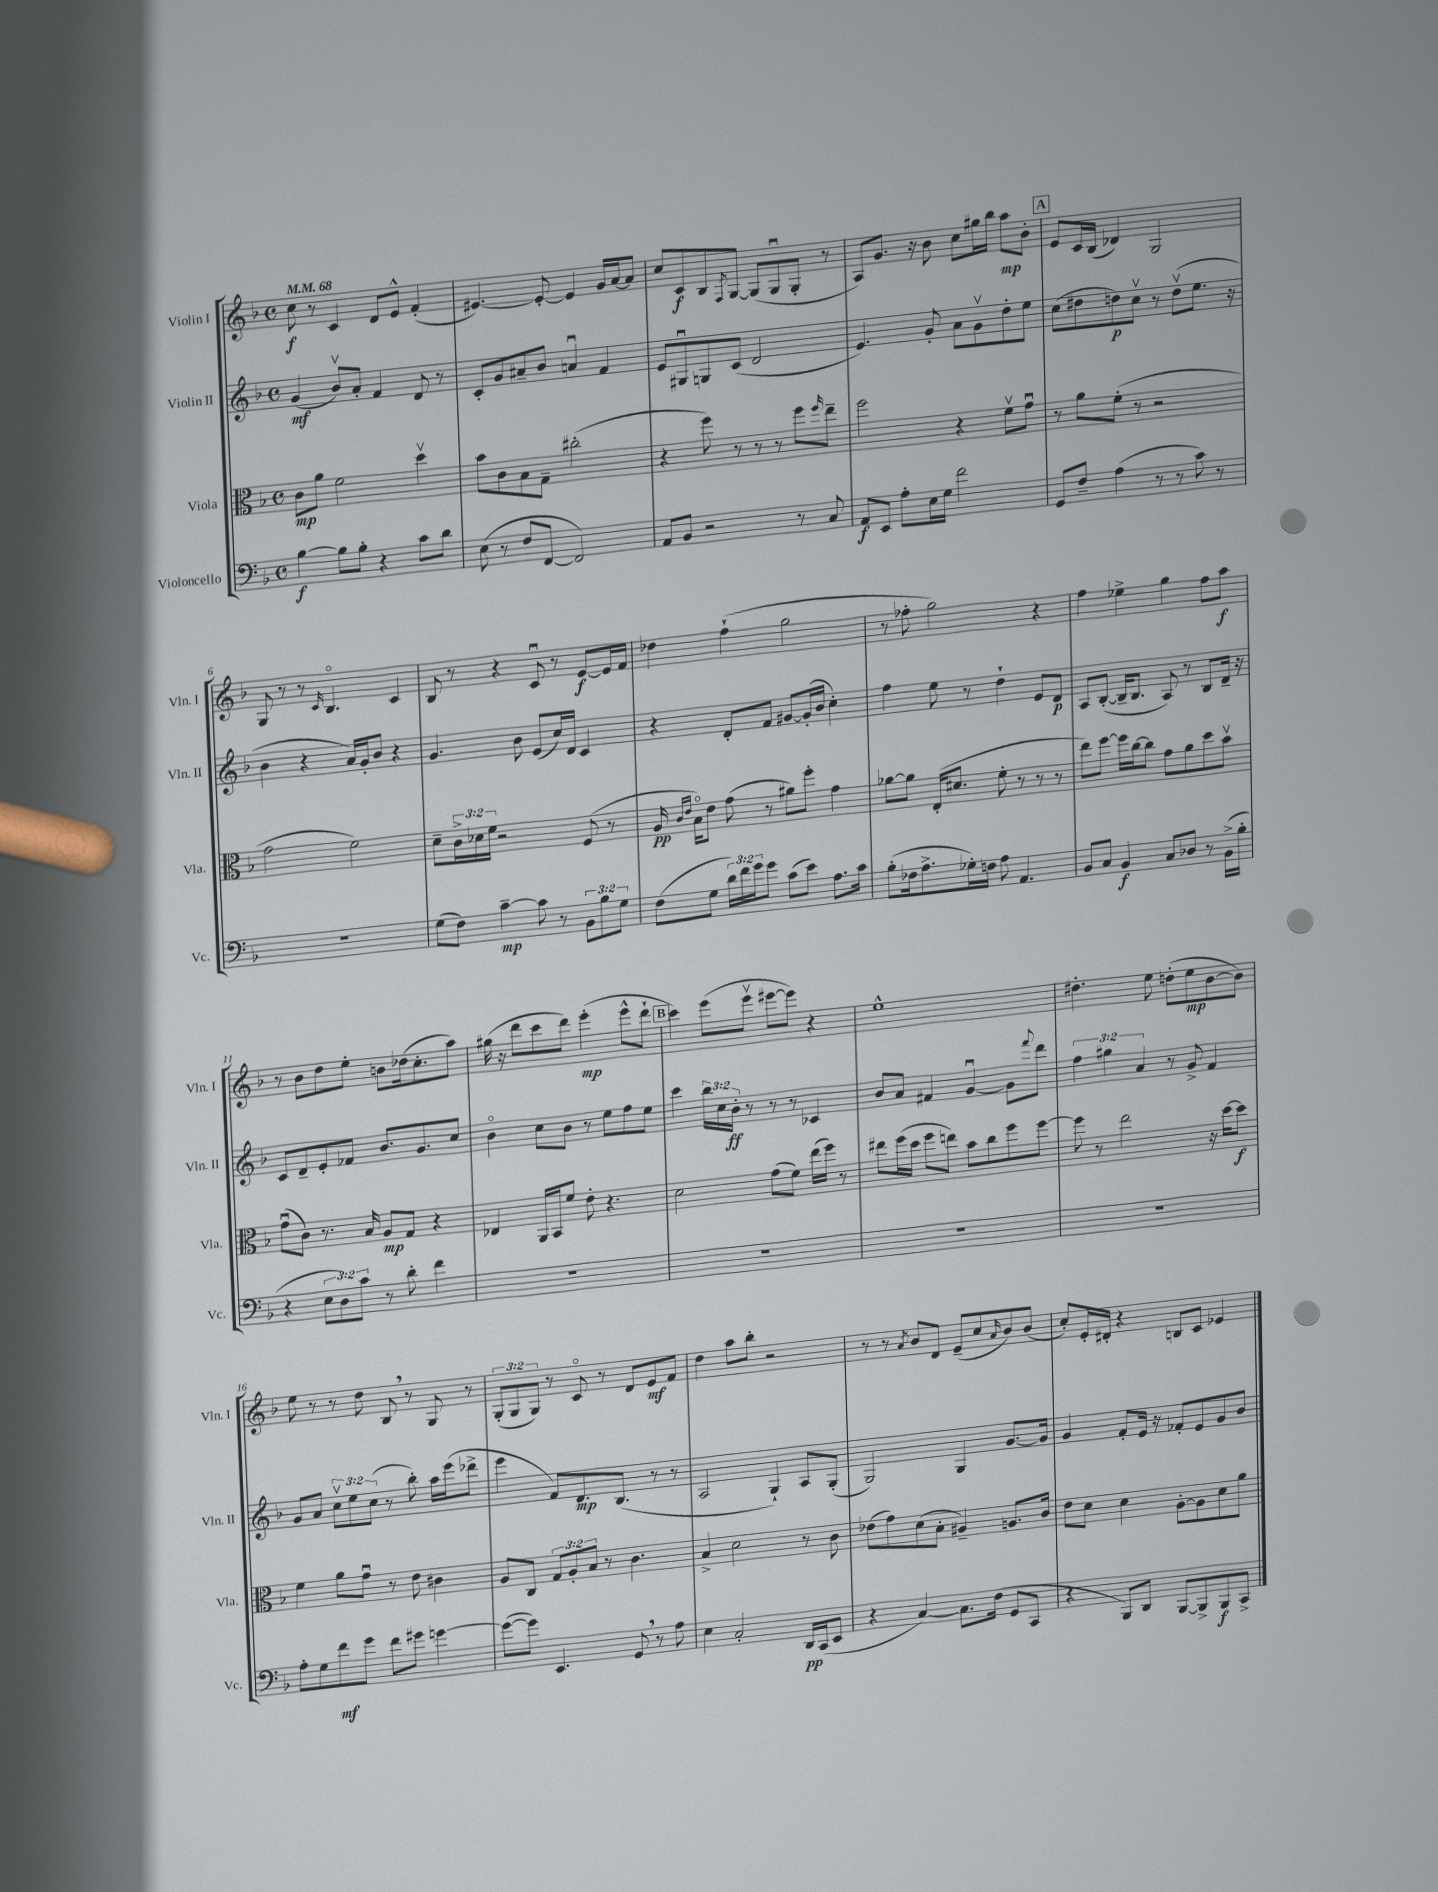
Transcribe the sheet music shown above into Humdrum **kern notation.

**kern	**kern	**kern	**kern
*staff4	*staff3	*staff2	*staff1
*clefF4	*clefC3	*clefG2	*clefG2
*k[b-]	*k[b-]	*k[b-]	*k[b-]
*M4/4	*M4/4	*M4/4	*M4/4
*met(c)	*met(c)	*met(c)	*met(c)
*MM68	*MM68	*MM68	*MM68
[4B-	8c	(4g	8cc
.	8a	.	8r
8B-]	2f	8b-v)	4c
8B-'	.	8a'	.
4r	.	4f	8d
.	.	.	8e^^
8c	4ddv	8d	(4f'
8d	.	8r	.
=	=	=	=
(8E	8b-	8c'	[4.e#)
8r	8c	8g	.
8F	8B-	8a#~	.
[8FF	8G~	8b-	8e#'_
2FF])	(2cc#'	4au	4e#]
.	.	4f	16g
.	.	.	[16a
.	.	.	8a]
=	=	=	=
8AA	4r	8e	8cc
8BB-	.	8G#u	8c
2r	8ff)	8G	8B-
.	.	.	8qF
.	8r	(8c	[8G
.	8r	2d	(8G]
.	8r	.	8Gu
8r	8ff	.	8G'
.	16qqff	.	.
8C	8ee~	.	8r
=	=	=	=
8AA	2ff	4.e)	8A)
8EE	.	.	8.g
8A'	.	.	.
.	.	.	16r
16E	.	8g'	8b-
16G	.	.	.
2f	4r	8a	8cc
.	.	8gv	16gg#
.	.	.	16bb-
.	8fv	8dd'	8aa
.	8gu	8ee	8b-'
=	=	=	=
8GG	8r	(8cc	8e
8F~	8a	8dd#	16c
.	.	.	(16B-
(4A	(8f'	8dd)	4d-)
.	8r	8ccv	.
8r	2r	8r	2G
8r	.	(8ddv	.
8c)	.	8.ee	.
8r	.	.	.
.	.	16r	.
=	=	=	=
1r	2g	4b-	8G
.	.	.	8r
.	.	4r	8r
.	.	.	16qqc
.	.	.	4.B-o
.	2f)	16a)	.
.	.	16g'	.
.	.	8b-	.
.	.	4r	4c
=	=	=	=
(8G	8d~	4.g	8B-
8F)	24c^	.	8r
.	24d-	.	.
.	24f	.	.
[4c~	2r	.	4r
.	.	8b-	.
8c]	.	(8e	8cu
8r	.	16cc)	8r
.	.	16d	.
12BB-	(8F	4c	[8e
12B-	.	.	.
.	8r	.	16e]
12G	.	.	.
.	.	.	16f
=	=	=	=
(8F	16A	4r	4dd-
.	16qqc	.	.
.	16qqe	.	.
.	16B-o)	.	.
8G	8e	.	.
24d)	(8g	8d'	(4ff`
24f	.	.	.
24g	.	.	.
8g	8r	8f	.
(8c	8a#)	[8g#	2gg
8e)	8ff'	(16g#']	.
.	.	16b-	.
8.A	4g	4cc')	.
16c	.	.	.
=	=	=	=
(8B-'	[8a-	4ff	8r
16F-	8a-]	.	8ff-'
8.A^	.	.	.
.	(16E'	8ee	2gg)
.	8.d#	.	.
16G-')	.	8r	.
16F	.	.	.
8A	8f'	4dd`	.
4.AA	8r	.	.
.	8r	8e	4r
.	8r	8d	.
=	=	=	=
8BB-	8ee)	8A	4ff
8C	[8ff	([8B-'	.
4BB-	16ff]	16B-~]	4ee-^
.	[16cc	8.B-	.
.	8cc]	.	.
8C	8g	8A)	4gg
8D-	8a	8r	.
8r	8dd	8B-	8ff
(16BB-^	8b-v	16d~	8aa
16B-'	.	16r	.
=	=	=	=
4r	(8gu	8c	8r
.	8c)	8d~	8b-
12E	8.r	8e'	8dd
12D)	.	.	.
.	.	8f-	8ee'
12c	.	.	.
.	16B-	.	.
8r	8A	8.b-	8b
8d'	8G	.	(16dd-
.	.	8.g	8.cc'
4f	4r	.	.
.	.	8cc	8aa)
=	=	=	=
1r	4E-	4b-o	(16gg#
.	.	.	16r
.	.	.	8ddd
.	16AA	8cc	8ccc
.	16BB-	.	.
.	8f	8b-	8ddd)
.	8e'	8r	(4eee'
.	4.r	8ee	.
.	.	8ff	8eee^^
.	.	8ee	8ddd`
=	=	=	=
1r	2d	4ccc	4ccc)
.	.	24bb-	(8eee
.	.	24cc	.
.	.	24b-'	.
.	.	8r	8eeev
.	(8g	8r	[8eee#
.	8f)	8r	8eee#])
.	(16ee	4c-	4r
.	16ff)	.	.
.	8r	.	.
=	=	=	=
1r	8ee#	8b-	1ee^^
.	(16ff	8a	.
.	16dd	.	.
.	8ff	4f#	.
.	8ee)	.	.
.	8b-	[4gu	.
.	8cc	.	.
.	8ff	8g]	.
.	.	8qqfff	.
.	[8ff	8ddd	.
=	=	=	=
1r	8ff]	6ff	4.dd#'
.	8r	.	.
.	.	6gg#	.
.	2ee	.	.
.	.	6a	.
.	.	.	8ee
.	.	8r	(8dd'
.	.	8g^	8ee
.	16r	4f	[8b-
.	[16dd	.	.
.	8dd]	.	8b-])
=	=	=	=
8A'	4f	8g	8ee
8G	.	8a	8r
8f	8a	12ccv	8r
.	.	12ee	.
8g	8gu	.	8dd
.	.	(12cc	.
8f	8r	8r	8B-
8g#	8e	8bb-')	8r
[4g	4c#	16aa	8G
.	.	(16eee	.
.	.	8ddd-^	8r
=	=	=	=
(8g_	8A	4eee	(12G'
.	.	.	12G
8g])	8C	.	.
.	.	.	12G)
4.EE	12G	8f)	8r
.	12A'	.	.
.	.	8.d	8co
.	12B-	.	.
.	8r	.	8r
.	.	(8.B-	.
8GG	4.c	.	8d
8r	.	8r	8e
8A	.	8r	8f
=	=	=	=
4E	4B-^	2A	4dd
2C'	2d	.	8aa
.	.	.	8bb-'
.	.	4G`)	2r
16DD	8r	8A	.
(16CC	.	.	.
8EE	8c	(8G'	.
=	=	=	=
4r	(8e-	2G)	8r
.	8g)	.	8r
.	.	.	8qa
[4C)	(8d	.	8b-
.	8B-'	.	8d
8.C]	4A#~)	4G	(8e~
.	.	.	8cc
(16F	.	.	.
.	.	.	16qqa
8GG	8.A	[8.g	8b-)
8CC	.	.	(8b-
.	16c	16g]	.
=	=	=	=
4r	8e	4g	8cc')
.	8d	.	16e'
.	.	.	16d#'
8BBB-)	4d	8f'	4r
8DD	.	16e	.
.	.	16r	.
[8BBB-	[8A'	8f-'	8B
8BBB-^]	8A]	8e	8c
8BBB-	8d	8g	4e-
8CC^	8a	8b-	.
==	==	==	==
*-	*-	*-	*-
